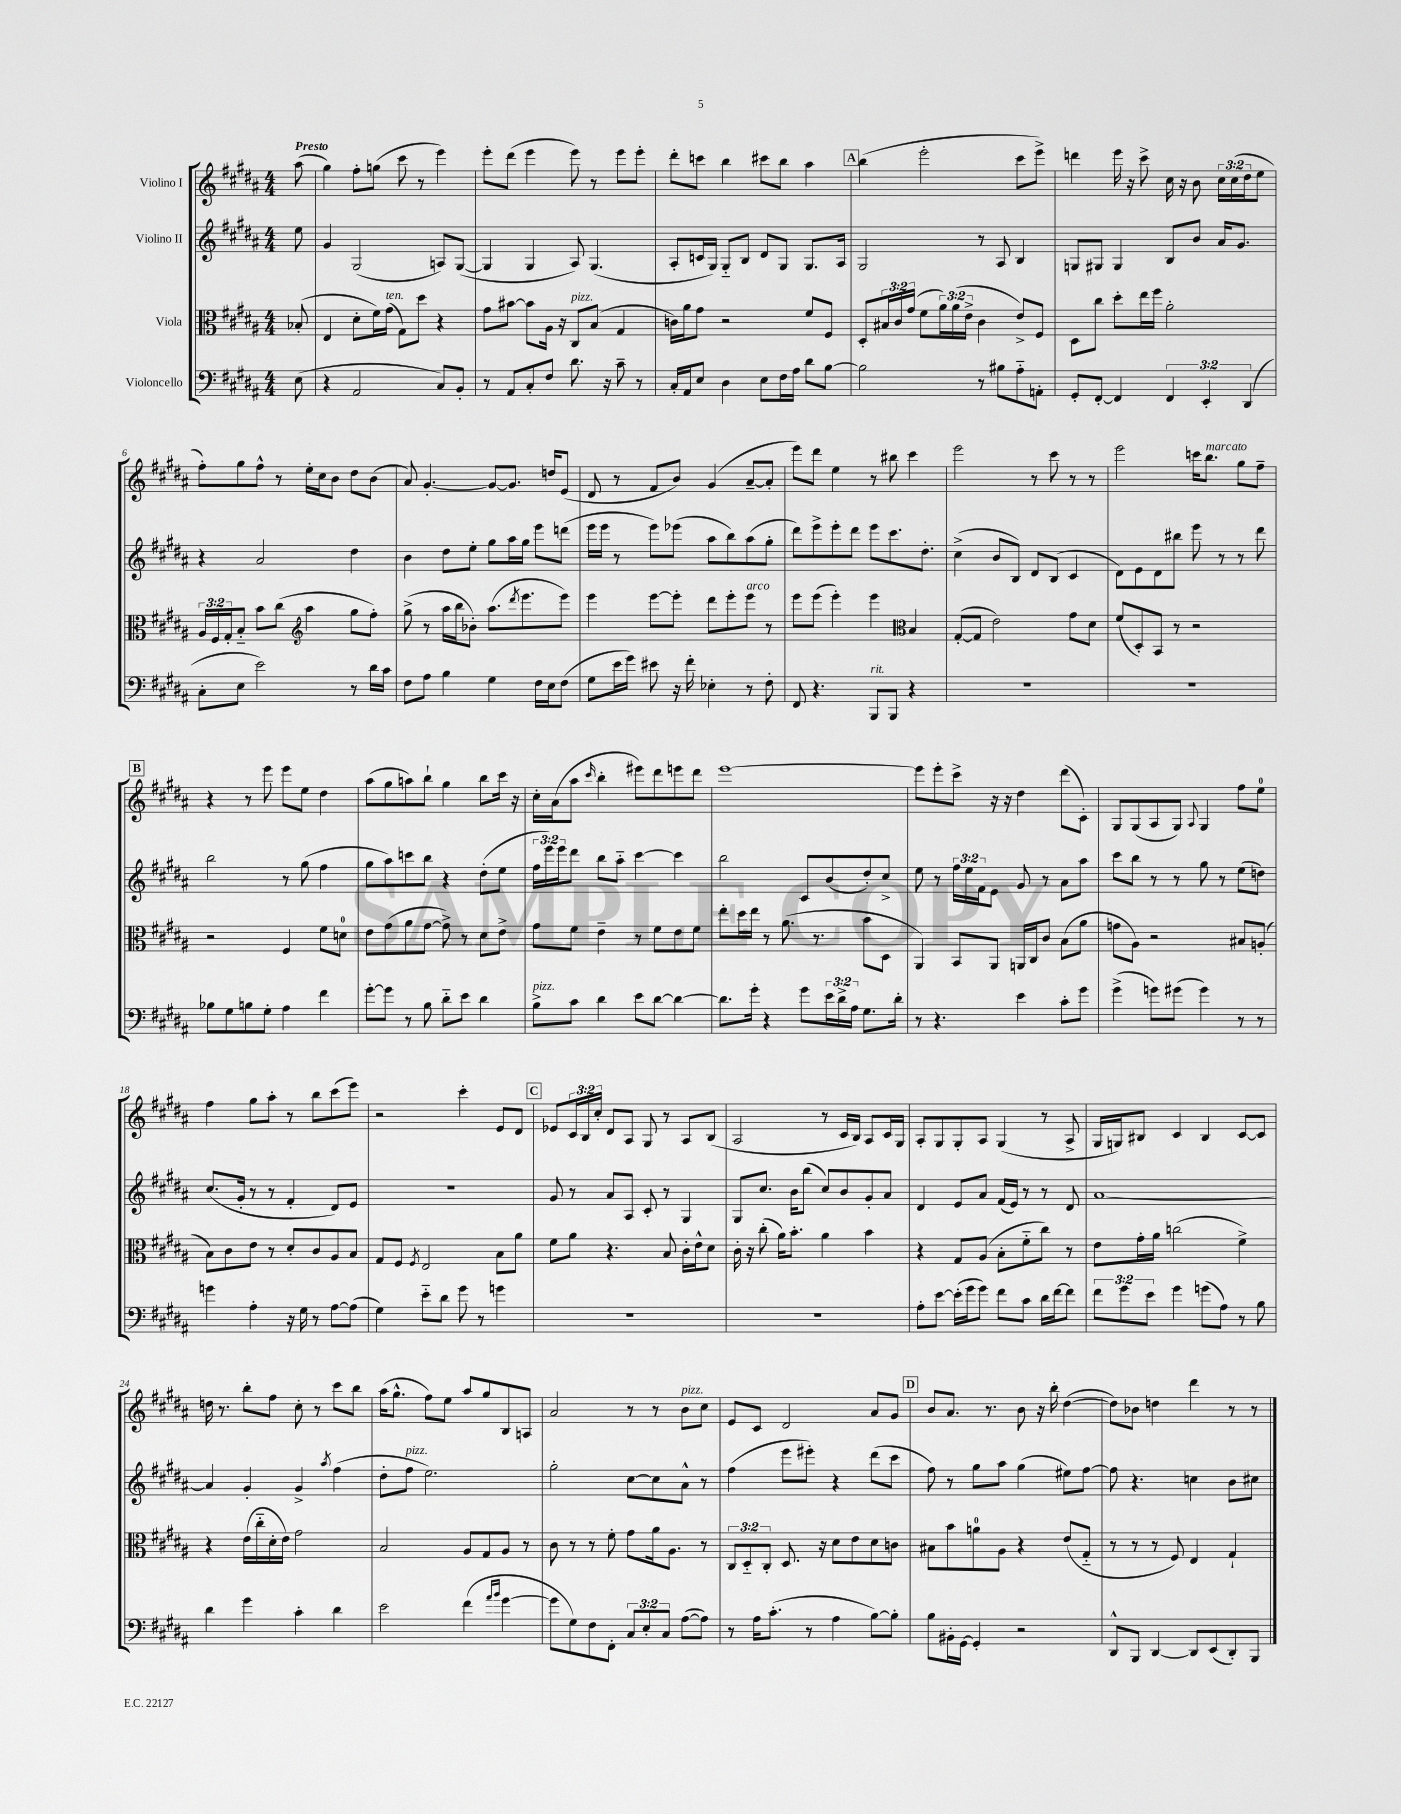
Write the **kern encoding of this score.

**kern	**kern	**kern	**kern
*part4	*part3	*part2	*part1
*staff4	*staff3	*staff2	*staff1
*I"Violoncello	*I"Viola	*I"Violino II	*I"Violino I
*clefF4	*clefC3	*clefG2	*clefG2
*k[f#c#g#d#a#]	*k[f#c#g#d#a#]	*k[f#c#g#d#a#]	*k[f#c#g#d#a#]
*M4/4	*M4/4	*M4/4	*M4/4
=	=	=	=
!	!	!	!LO:TX:a:B:t=Presto
(8E\	(8B-X'/	8ee\	(8aa#\
=1	=1	=1	=1
4r	4E/	4g#/	4gg#\)
2AA#/	8d#'\L	(2G#/	8ff#'\L
.	16f#\L)	.	(8ggn\J
!	!LO:TX:a:i:t=ten.	!	!
.	(16g#\JJ	.	.
.	8G#\L)	.	8ccc#\
.	8dd#\J	.	8r
8C#/L)	4r	8An/L)	4eee\)
8BB'/J	.	([8G#/J	.
=2	=2	=2	=2
8r	8g#\L	4G#/]	8eee'\L
8AA#/L	[8b#X\J	.	(8ddd#\J
8C#'/	8b#\L]	4G#/	4eee\
8F#/J	16A#\Jk	.	.
.	16r	.	.
!	!LO:TX:a:i:t=pizz.	!	!
8.d#\	8C#/L	8A#/)	8eee\)
.	(8B/J	(4.G#/	8r
16r	.	.	.
8c#~\	4G#/	.	8eee\L
8r	.	.	8eee'\J
=3	=3	=3	=3
16C#'/LL	16cn\LL)	8A#'/L	8ddd#'\L
16AA#/J	16a#\J	.	.
8E/J	8g#\J	16cn/L	8cccn\J
.	.	16G#/JJ)	.
4D#\	2r	8G#/L	4bb\
.	.	8B/J	.
8E\L	.	8d#/L	8ccc#X\L
16F#\L	.	8G#/J	8bb\J
16A#\JJ	.	.	.
8d#\L	8f#/L	8.G#/L	4aa#\
[8B\J	8F#/J	.	.
.	.	16A#/Jk	.
!!LO:REH:place=s1:t=A
=4	=4	=4	=4
2B\]	8D#'/L	2G#/	(4bb\
.	24B#X/L	.	.
.	24c#/	.	.
.	(24g#/JJ	.	.
.	8f#\L	.	2eee'\
.	24a#\L)	.	.
.	(24a#\	.	.
.	24e^\JJ	.	.
8r	4c#\	8r	.
8B#X\L	.	8A#/	.
8A#\	8e^/L)	4B/	8ccc#\L
8AAn'\J	8F#/J	.	8eee^\J)
=5	=5	=5	=5
8GG#'/L	8D#\L	8Gn/L	4dddn\
[8FF#'/J	8cc#\J	8G#X/J	.
4FF#/]	8dd#'\L	4G#/	16eee\
.	.	.	16r
.	16ee\L	.	8ccc#^\
.	16ff#\JJ	.	.
6FF#/	2a#'\	8B/L	16cc#\
.	.	.	16r
.	.	8b/J	8b\
6EE'/	.	.	.
.	.	16a#/KL	24cc#\LL
.	.	.	(24cc#\
.	.	8.g#/J	.
(6DD#/	.	.	24dd#\J
.	.	.	8ee\J
!!LO:LB:g=z
=6	=6	=6	=6
8C#'\L	24A#/LL	4r	8ff#'\L)
.	24F#/	.	.
.	24G#'/J	.	.
8E\J	8B/J	.	8gg#\
2e\)	8b\L	2a#/	8ff#^^\J
.	(8cc#\J	.	8r
*	*clefG2	*	*
.	4aa#\	.	16ee'\LL
.	.	.	16cc#\J
.	.	.	8b\J
8r	8gg#\L	4dd#\	8dd#\L
16d#\LL	8ff#'\J)	.	(8b\J
16c#\JJ	.	.	.
=7	=7	=7	=7
8F#\L	(8gg#^\	4b\	8a#/)
8A#\J	8r	.	[4.g#'/
4B\	16aa#\LL	8dd#\L	.
.	16bb\J	.	.
.	8b-X'\J)	8ee'\J	.
4G#\	(8.aa#\L	8gg#\L	8g#/L_
.	.	16aa#\L	8.g#/J]
.	8qddd#/	.	.
.	8.eee\	16gg#\JJ	.
16F#\LL	.	8eee\L	.
16E\J	.	.	16ddn/KL
(8F#\J	8eee\J)	(8dddn\J	(8e/J
=8	=8	=8	=8
8G#\L	4eee\	16eee\LL	8d#/
.	.	16eee\JJ	.
16e\L	.	8r	8r
16g#\JJ)	.	.	.
8e#X\	[8eee\L	8eee\L)	8f#/L
16r	8eee'\J]	(8eee-X\J	8b/J)
16f#'\	.	.	.
4E-X'\	8ddd#\L	8aa#\L	(4g#/
.	8eee'\	8bb\)	.
!	!LO:TX:a:i:t=arco	!	!
8r	8eee\J	(8aa#\	[8a#~/L
8F#'\	8r	8gg#'\J	8a#'/J]
=9	=9	=9	=9
8FF#/	8eee\L	8ddd#\L)	8eee\L)
4.r	(8eee\J	8eee^\	8ddd#\J
.	4eee'\)	8eee'\	4ee\
.	.	8ddd#\J	.
!LO:TX:a:i:t=rit.	!	!	!
8BBB/L	4eee\	8eee\L	8r
8BBB/J	.	8.ccc#\	8bb#X\
*	*clefC3	*	*
4r	4B/	.	4ccc#\
.	.	8.dd#'\J	.
=10	=10	=10	=10
1r	([8G#'/L	(4cc#^\	2eee\
.	8G#/J]	.	.
.	2e\)	8b/L	.
.	.	8B/J)	.
.	.	8d#/L	8r
.	.	(8B/J	8ccc#\
.	8g#\L	4c#/	8r
.	8d#\J	.	8r
=11	=11	=11	=11
1r	(8f#/L	8d#\L)	2eee\
.	8D#'/)	8e\	.
.	8BB/J	8d#\	.
.	8r	8bb#X\J	.
.	2r	8eee\	16cccn\KL
!	!	!	!LO:TX:a:i:t=marcato
.	.	.	8.bb\J
.	.	8r	.
.	.	8r	8gg#\L
.	.	8ddd#\	8ff#~\J
!!LO:LB:g=z
!!LO:REH:place=s1:t=B
=12	=12	=12	=12
8B-X\L	2r	2bb\	4r
8G#\	.	.	.
8Bn\	.	.	8r
8G#'\J	.	.	8eee\
4A#\	4F#/	8r	8eee\L
.	.	(8gg#\	8ee\J
4f#\	8f#\L	4ff#\	4dd#\
.	8dn\J	.	.
=13	=13	=13	=13
[8g#'\L	8e\L	8gg#\L	(8aa#\L
8g#\J]	(8g#\	8aa#\)	8gg#\
8r	8a#\	8cccn\	8aan\)
8B\	[8g#\J	8bb\J	8bb`\J
8d#\L	8g#^\])	4r	4gg#\
8e\J	8r	.	.
4d#\	8d#\L	(8dd#'\L	8bb\L
.	8e^\J	8ee\J	16ccc#\Jk
.	.	.	16r
=14	=14	=14	=14
!LO:TX:a:i:t=pizz.	!	!	!
8B^\L	8g#\L	24ff#\LL	16cc#'\LL
.	.	24eee\)	.
.	.	.	(16a#\J
.	.	24eee\J	.
8c#\J	8f#\J	8ddd#\J	8aa#\J
.	.	.	16qqccc#/
4d#\	4e~\	8bb\L	4bb'\
.	.	8aa#\J	.
8e\L	8r	[4ccc#\	8eee#X\L)
[8d#\J	8f#\L	.	8ddd#\
4d#\_	8e\	4ccc#\]	8eeen\
.	8f#\J	.	8ddd#\J
=15	=15	=15	=15
8.d#\L]	8ee'\L	2bb\	[1eee
.	16dd#\L	.	.
16g#'\Jk	16ee\JJ	.	.
4r	8r	.	.
.	(8.a#\	.	.
8g#\L	.	8c#/L	.
.	8.r	.	.
24e\L	.	(8b/	.
24d#^\	.	.	.
24A#\JJ	.	.	.
8.G#\L	8b\L	8dd#'/)	.
.	8D#\J	8cc#^/J	.
16d#'\Jk	.	.	.
=16	=16	=16	=16
8r	4AA#/)	8ee\	8eee\L]
4.r	.	8r	8eee'\
.	8BB/L	24ff#\LL	8ccc#^\J
.	.	24ee\	.
.	.	24f#\J	.
.	8AA#/J	8e\J	16r
.	.	.	16r
4e\	16AAn/LL	8g#/	4dd#\
.	16C#/J	.	.
.	8c#/J	8r	.
8c#'\L	(8B\L	8a#\L	(8ddd#\L
8g#\J	8a#\J	8aa#\J	8c#'\J)
=17	=17	=17	=17
(4g#^\	8gn\L	8ccc#\L	8G#/L
.	8A#\J)	8bb\J	(8G#/
8gn\L)	2r	8r	8A#/
(8g#X\J	.	8r	8G#/J)
.	.	.	8qqA#/
4g#\)	.	8gg#\	4G#/
.	.	8r	.
8r	8B#X/L	(8ee\L	8ff#\L
8r	(8An'/J	8ddn\J)	8ee\J
!!LO:LB:g=z
=18	=18	=18	=18
4gn\	8B\L)	(8.cc#/L	4ff#\
.	8c#\	.	.
.	.	16g#'/Jk	.
4A#'\	8e\J	8r	8gg#\L
.	8r	8r	8aa#'\J
16r	8d#'/L	4f#'/	8r
16G#\	.	.	.
8r	8c#/	.	8bb\L
[8A#\L	8A#/	8d#/L)	(8ccc#\
(8A#\J]	8B/J	8e/J	8eee\J)
=19	=19	=19	=19
4G#\)	8G#/L	1r	2r
.	8F#/J	.	.
.	8qF#/	.	.
8e\L	2E/	.	.
8d#\J	.	.	.
8g#\	.	.	4ccc#'\
8r	.	.	.
4gn\	8B\L	.	8e/L
.	8a#\J	.	8d#/J
!!LO:REH:place=s1:t=C
=20	=20	=20	=20
1r	8f#\L	8g#/	8e-X/L
.	8a#\J	8r	24c#/L
.	.	.	24B/
.	.	.	24cc#'/JJ
.	4.r	8a#/L	8d#/L
.	.	8A#/J	8A#/J
.	.	8c#'/	8G#/
.	8B/	8r	8r
.	16c#'\LL	4G#/	8A#/L
.	16e^^\J	.	.
.	8d#\J	.	(8B/J
=21	=21	=21	=21
1r	16c#'\	8G#/L	2A#/
.	16r	.	.
.	(8cc#'\	8.cc#/J	.
.	16a#\KL)	.	.
.	8.b'\J	16b\KL	.
.	.	(8bb\J	.
.	4a#\	8cc#/L)	8r
.	.	8b/	16c#/LL
.	.	.	16B/JJ)
.	4b\	8g#'/	8A#/L
.	.	8a#/J	16c#/L
.	.	.	16G#/JJ
=22	=22	=22	=22
8A#'\L	4r	4d#/	8A#'/L
[8e\J	.	.	8G#/
(16e'\LL]	8G#/L	8e/L	8G#'/
16g#\J	.	.	.
8g#\J)	(8A#/J	8a#/J	8A#/J
8f#\L	8B'\L	(16f#/LL	(4G#/
.	.	16e/JJ)	.
8c#\J	8f#\	8r	.
16d#\LL	8cc#\J)	8r	8r
[16f#\J	.	.	.
8f#\J]	8r	8d#/	8A#^/
=23	=23	=23	=23
12f#\L	8e\L	[1a#	16G#/LL
.	.	.	16Gn/J)
12g#\	.	.	.
.	16g#'\L	.	8B#X/J
12e\J	.	.	.
.	16a#\JJ	.	.
4g#\	(2ccn\	.	4c#/
(8gn\L	.	.	4B#/
8A#\J)	.	.	.
8r	4f#^\)	.	[8c#/L
8B\	.	.	8c#/J]
!!LO:LB:g=z
=24	=24	=24	=24
4d#\	4r	4a#/]	16ddn\
.	.	.	8.r
4g#\	(16e\LL	4g#'/	8bb'\L
.	16cc#\	.	.
.	16d#'\	.	8ff#\J
.	16e\JJ)	.	.
4c#'\	2g#\	4g#^/	8cc#'\
.	.	.	8r
.	.	8qaa#/	.
4d#\	.	(4ff#\	8ccc#\L
.	.	.	8bb\J
=25	=25	=25	=25
2e\	2B/	8dd#'\L	(16aa#\KL
.	.	.	8.gg#^^\J
!	!	!LO:TX:a:i:t=pizz.	!
.	.	8ff#\J	.
.	.	2.ee\)	8ff#\L)
.	.	.	8ee\J
(4f#\	8A#/L	.	8aa#/L
.	8G#/	.	8gg#/
16qqa#/LL	.	.	.
16qqb/JJ	.	.	.
[4g#\	8A#/J	.	8B/
.	8r	.	8An/J
=26	=26	=26	=26
8g#\L]	8c#\	2gg#'\	2a#/
8G#\)	8r	.	.
8F#\	8r	.	.
8FF#'\J	8f#'\	.	.
12C#/L	8g#\L	[8cc#\L	8r
12E'/	.	.	.
.	16a#\k	8cc#\]	8r
12C#/J	.	.	.
.	8.A#\J	.	.
!	!	!	!LO:TX:a:i:t=pizz.
([8A#\L	.	8a#^^\J	8b\L
8A#\J])	8r	8r	8cc#\J
=27	=27	=27	=27
8r	12C#/L	(4ff#\	8e/L
.	12D#/	.	.
16A#\KL	.	.	8c#/J
.	12C#'/J	.	.
(8.c#'\J	.	.	.
.	8.D#/	8eee\L	2d#/
8r	.	8eee#X'\J)	.
.	16r	.	.
4A#\	8d#\L	4r	.
.	8e\	.	.
[8B\L)	8d#\	(8ddd#\L	8a#/L
8B'\J]	8cn\J	8ccc#\J	8g#/J
!!LO:REH:place=s1:t=D
=28	=28	=28	=28
8B\L	8B#X\L	8ff#\)	8b/L
16BB#X'\L	8b\	8r	8.a#/J
[16GG#\JJ	.	.	.
4GG#'/]	8an\	8gg#\L	.
.	.	.	8.r
.	8A#\J	8aa#\J	.
2r	4r	(4gg#\	8b\
.	.	.	16r
.	.	.	16bb'\
.	(8e/L	8ee#X\L)	([4dd#\
.	8G#/J	[8ff#\J	.
=29	=29	=29	=29
8DD#^^/L	8r	8ff#\]	8dd#\L])
8BBB/J	8r	4.r	8b-X\J
[4DD#/	8r	.	4ddn\
.	8F#/)	.	.
8DD#/L]	4E/	4ccn\	4ddd#\
(8EE/	.	.	.
8DD#'/)	4G#`/	8b\L	8r
8BBB/J	.	8cc#X\J	8r
==	==	==	==
*-	*-	*-	*-
